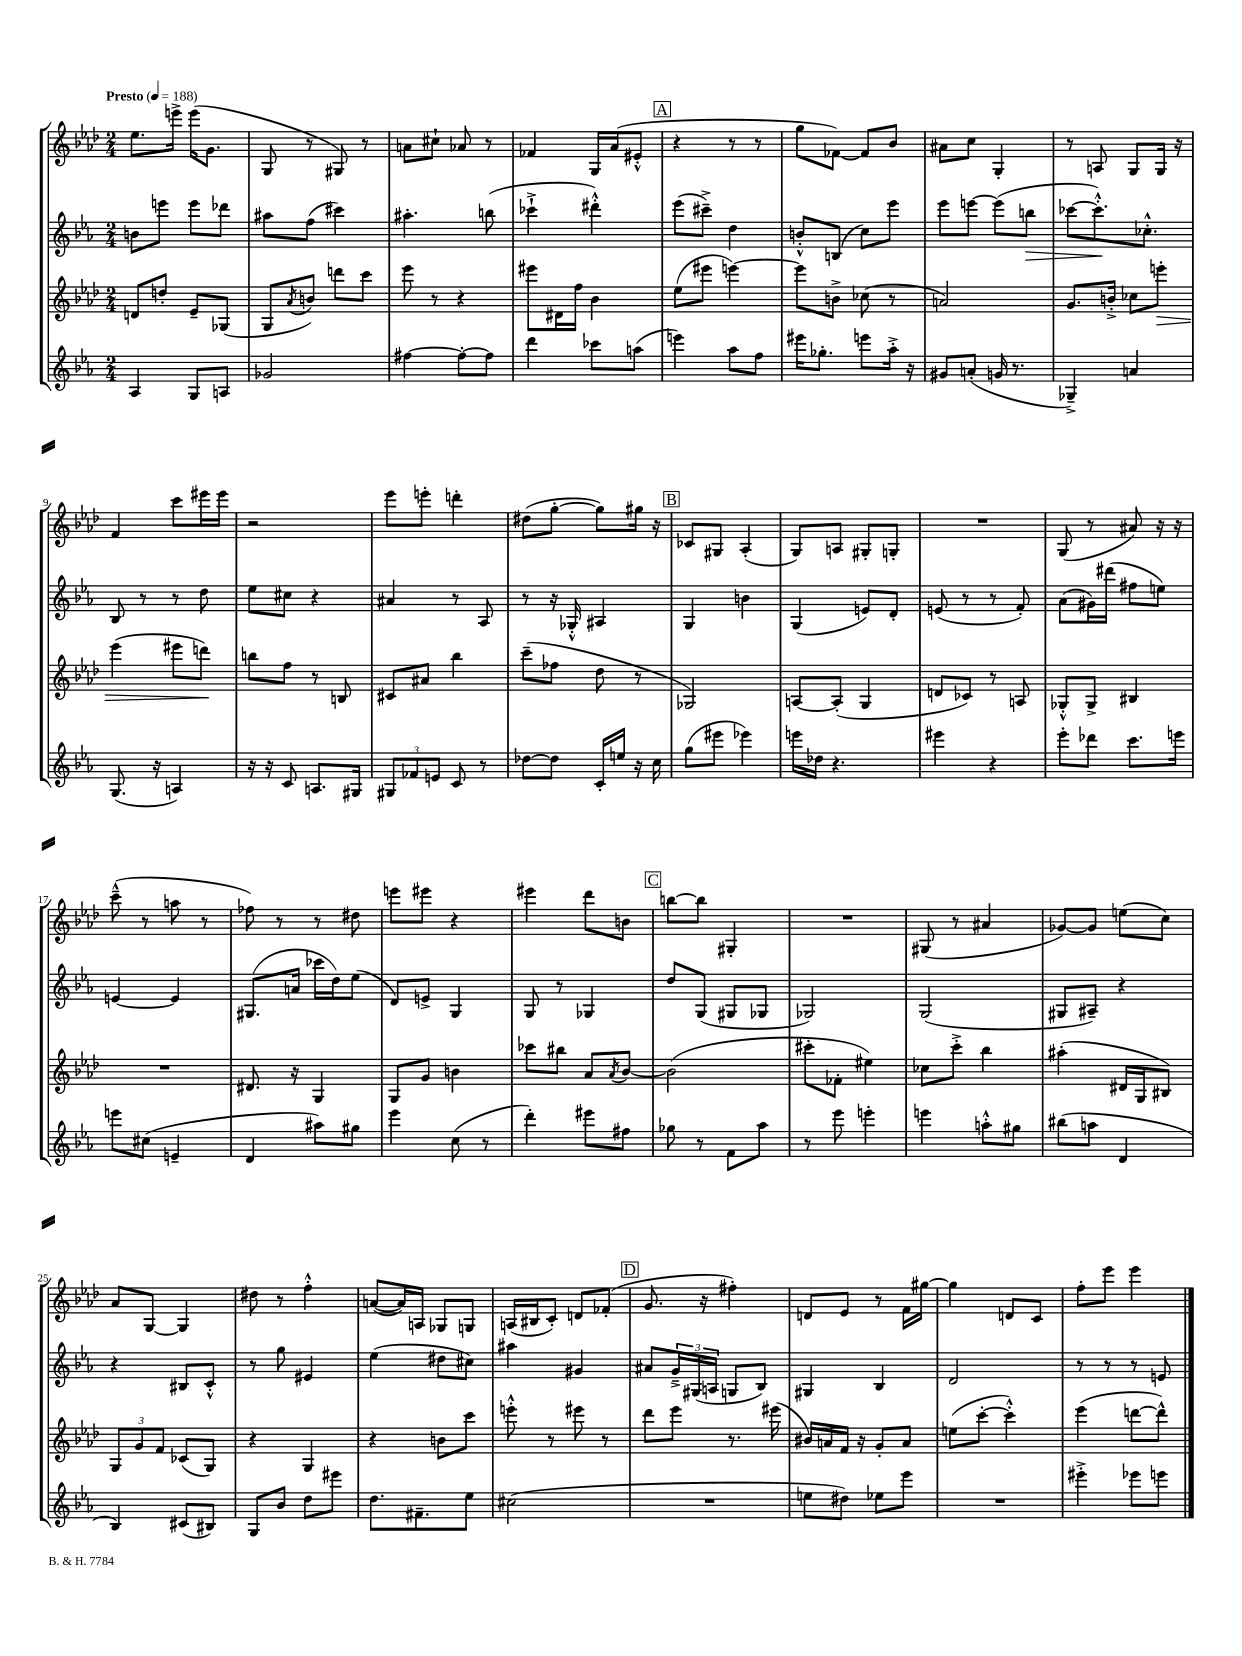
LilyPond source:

<<
\new StaffGroup <<
\new Staff = "s0" {
    \clef treble \key aes \major \numericTimeSignature \time 2/4 \tempo "Presto" 4 = 188
    ees''8. e'''16-> e'''16( g'8. |
    g8 r8 gis8) r8 |
    a'8 cis''8-! aes'8 r8 |
    fes'4 g16 aes'16( eis'8-.-^ |
    \mark \markup { \box "A" } r4 r8 r8 |
    g''8 fes'8~) fes'8 bes'8 |
    ais'8 c''8 g4-. |
    r8 a8 g8 g16 r16 |
    f'4 c'''8 eis'''16 eis'''16 |
    r2 |
    ees'''8 e'''8-. d'''4-. |
    dis''8( g''8~-. g''8) gis''16 r16 |
    \mark \markup { \box "B" } ces'8 gis8 aes4-.( |
    g8) a8 gis8-. g8-. |
    R2 |
    g8( r8 ais'8) r16 r16 |
    c'''8---^( r8 a''8 r8 |
    fes''8) r8 r8 dis''8 |
    e'''8 eis'''8 r4 |
    eis'''4 des'''8 b'8 |
    \mark \markup { \box "C" } b''8~ b''8 gis4-. |
    R2 |
    gis8( r8 ais'4 |
    ges'8~) ges'8 e''8( c''8) |
    aes'8 g8~ g4 |
    dis''8 r8 f''4-.-^ |
    a'8~( a'16) a16 ges8 g8 |
    a16( bis16 c'8-.) d'8 fes'8-.( |
    \mark \markup { \box "D" } g'8. r16 fis''4-.) |
    d'8 ees'8 r8 f'16 gis''16~ |
    gis''4 d'8 c'8 |
    f''8-. ees'''8 ees'''4 \bar "|." |
}
\new Staff = "s1" {
    \clef treble \key ees \major \numericTimeSignature \time 2/4
    b'8 e'''8 e'''8 des'''8 |
    ais''8 f''8( cis'''4) |
    ais''4.-. b''8( |
    ces'''4-!-> dis'''4-.-^) |
    \mark \markup { \box "A" } ees'''8( cis'''8--->) d''4 |
    b'8-.-^ b8( c''8) ees'''8 |
    ees'''8 e'''8~ e'''8( b''8\> |
    ces'''8~ ces'''8.-.-^\!) ces''8.-.-^ |
    bes8 r8 r8 d''8 |
    ees''8 cis''8 r4 |
    ais'4 r8 aes8 |
    r8 r16 ges16-.-^ ais4 |
    \mark \markup { \box "B" } g4 b'4 |
    g4( e'8) d'8-. |
    e'8( r8 r8 f'8-.) |
    aes'8( gis'16) dis'''16( fis''8 e''8) |
    e'4~ e'4 |
    gis8.( a'16 ces'''16 d''16) ees''8( |
    d'8) e'8-> g4 |
    g8 r8 ges4 |
    \mark \markup { \box "C" } d''8 g8( gis8 ges8 |
    ges2) |
    g2( |
    gis8 ais8--) r4 |
    r4 bis8 c'8-.-^ |
    r8 g''8 eis'4 |
    ees''4( dis''8 cis''8) |
    ais''4 gis'4 |
    \mark \markup { \box "D" } ais'8 \tuplet 3/2 { g'16---> gis16( a16 } g8 bes8) |
    gis4 bes4 |
    d'2 |
    r8 r8 r8 e'8 \bar "|." |
}
\new Staff = "s2" {
    \clef treble \key aes \major \numericTimeSignature \time 2/4
    d'8 d''8-. ees'8-- ges8( |
    g8 \acciaccatura { aes'8 } b'8) d'''8 c'''8 |
    ees'''8 r8 r4 |
    eis'''8 dis'16 f''16 bes'4 |
    \mark \markup { \box "A" } ees''8( eis'''8 e'''4~) |
    e'''8 b'8-> ces''8( r8 |
    a'2) |
    g'8. b'16-.-> ces''8 e'''8-.\> |
    ees'''4( eis'''8 d'''8\!) |
    b''8 f''8 r8 b8 |
    cis'8 ais'8 bes''4 |
    c'''8--( fes''8 des''8 r8 |
    \mark \markup { \box "B" } ges2) |
    a8~ a8-.( g4 |
    d'8 ces'8) r8 a8 |
    ges8-.-^ ges8-> bis4 |
    R2 |
    dis'8. r16 g4 |
    g8 g'8 b'4 |
    ces'''8 bis''8 aes'8 \acciaccatura { aes'8 } bes'8~ |
    \mark \markup { \box "C" } bes'2( |
    cis'''8-. fes'8-. eis''4) |
    ces''8 c'''8-.-> bes''4 |
    ais''4-.( dis'16 g16 bis8) |
    \tuplet 3/2 { g8 g'8 f'8 } ces'8( g8) |
    r4 g4 |
    r4 b'8 c'''8 |
    e'''8-.-^ r8 eis'''8 r8 |
    \mark \markup { \box "D" } des'''8 ees'''8 r8. eis'''16( |
    bis'16) a'16 f'16 r16 g'8-. a'8 |
    e''8( c'''8~-. c'''4-.-^) |
    ees'''4( d'''8~ d'''8-^) \bar "|." |
}
\new Staff = "s3" {
    \clef treble \key ees \major \numericTimeSignature \time 2/4
    aes4 g8 a8 |
    ges'2 |
    fis''4~ fis''8~-. fis''8 |
    d'''4 ces'''8 a''8( |
    \mark \markup { \box "A" } e'''4) aes''8 f''8 |
    eis'''16 ges''8.-. e'''8 aes''16-.-> r16 |
    gis'8 a'8-.( g'16 r8. |
    ges4--->) a'4 |
    g8.( r16 a4) |
    r16 r16 c'8 a8. gis16 |
    \tuplet 3/2 { gis8 fes'8 e'8 } c'8 r8 |
    des''8~ des''8 c'16-. e''16 r16 c''16 |
    \mark \markup { \box "B" } g''8( eis'''8 ees'''4) |
    e'''16 des''16 r4. |
    eis'''4 r4 |
    ees'''8-. des'''8 c'''8. e'''16 |
    e'''8 cis''8( e'4-- |
    d'4 ais''8) gis''8 |
    ees'''4 c''8( r8 |
    d'''4-.) eis'''8 fis''8 |
    \mark \markup { \box "C" } ges''8 r8 f'8 aes''8 |
    r8 ees'''8 e'''4-. |
    e'''4 a''8-.-^ gis''8 |
    bis''8( a''8 d'4 |
    bes4) cis'8( bis8) |
    g8 bes'8 d''8 eis'''8 |
    d''8. fis'8.-- ees''8 |
    cis''2( |
    \mark \markup { \box "D" } R2 |
    e''8 dis''8) ees''8 ees'''8 |
    R2 |
    eis'''4-.-> ees'''8 e'''8 \bar "|." |
}
>>
>>
